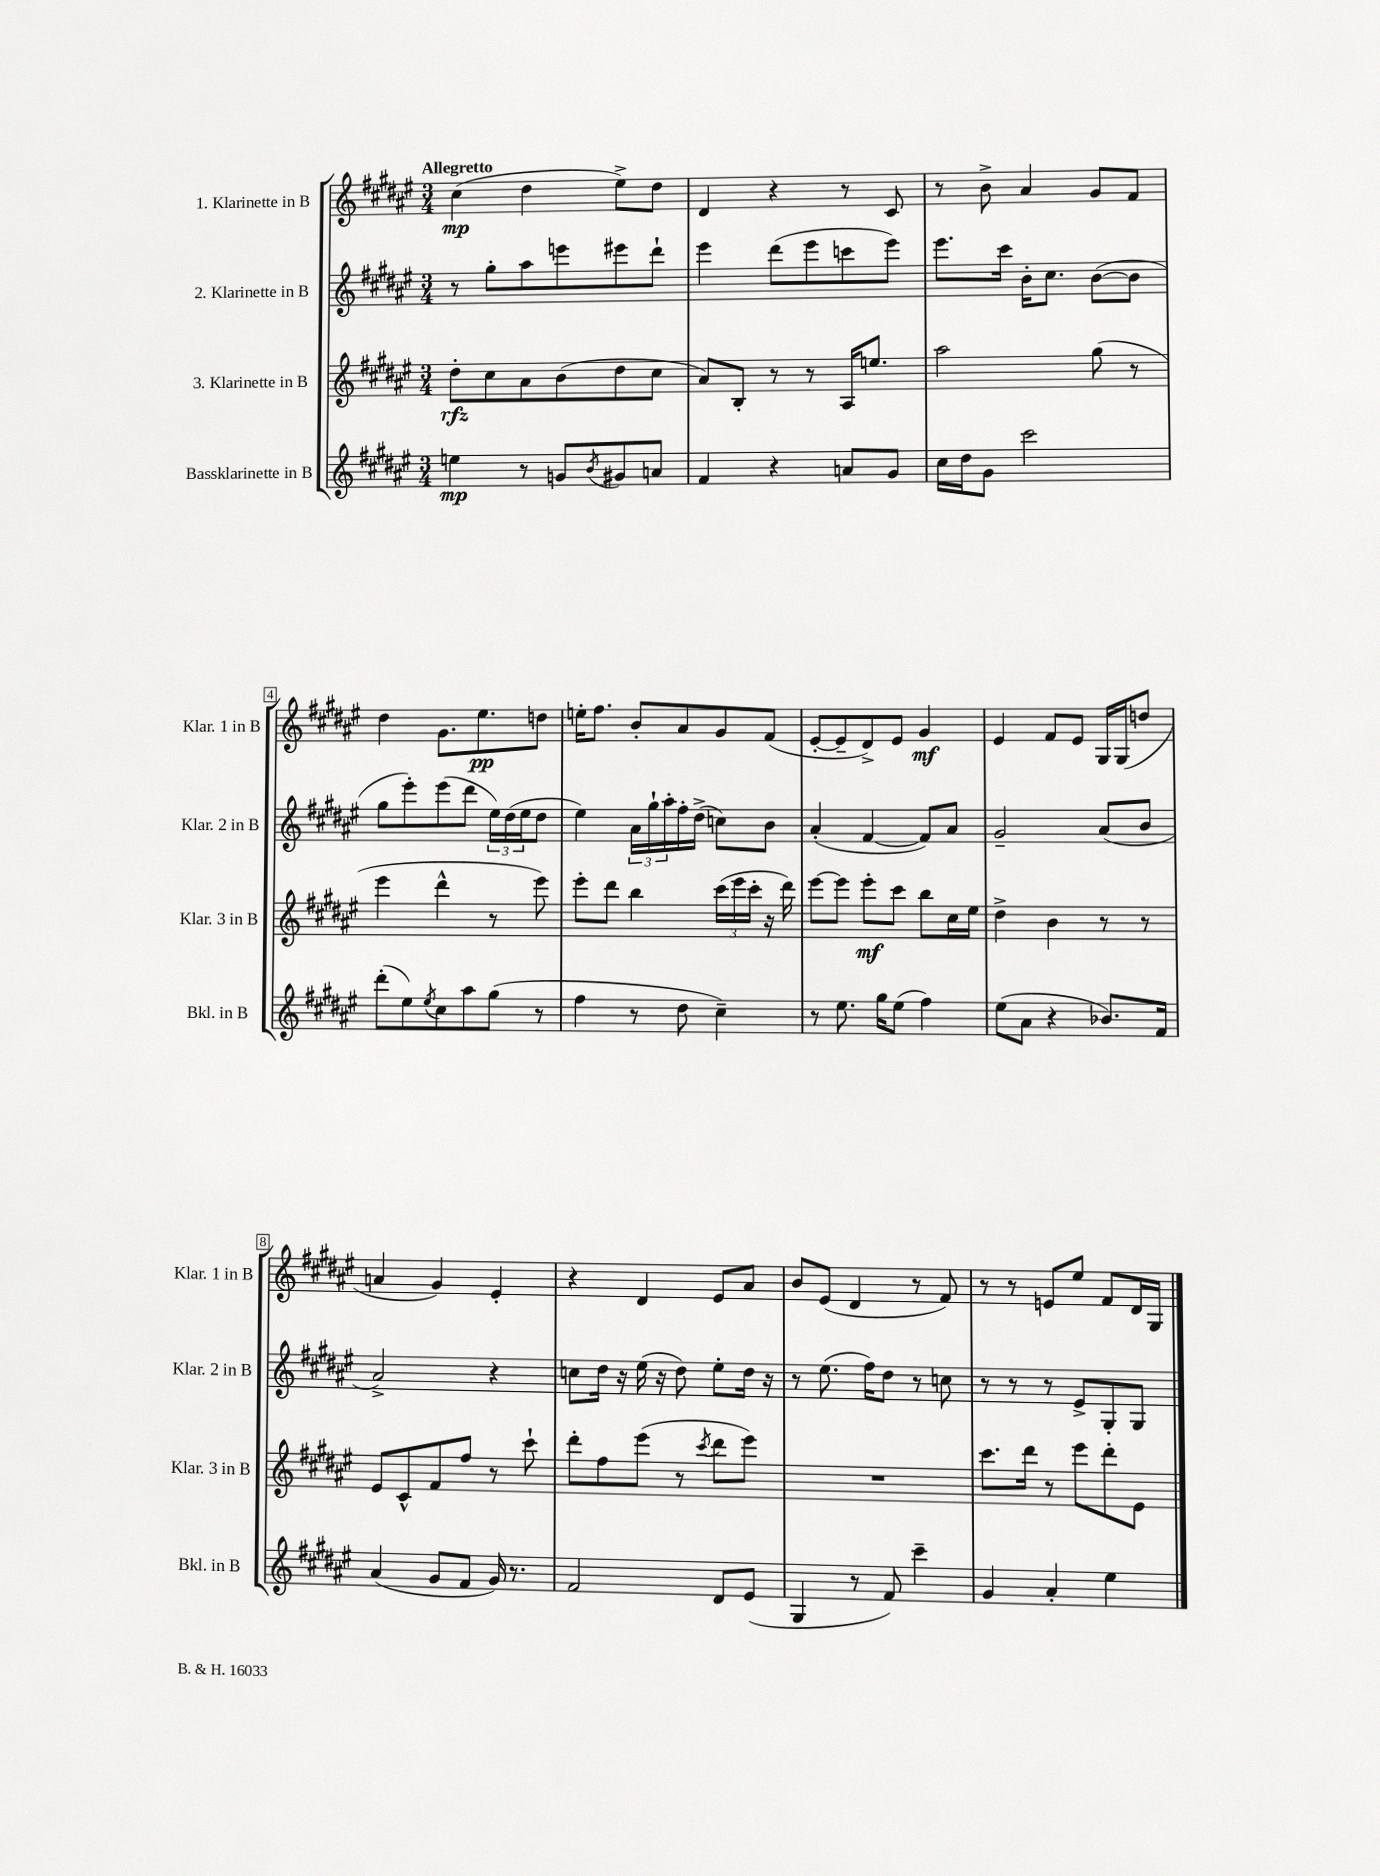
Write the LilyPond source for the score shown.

<<
\new StaffGroup <<
\new Staff = "s0" \with { instrumentName = "1. Klarinette in B" shortInstrumentName = "Klar. 1 in B" } {
    \clef treble \key fis \major \numericTimeSignature \time 3/4 \tempo "Allegretto"
    cis''4\mp( dis''4 eis''8->) dis''8 |
    dis'4 r4 r8 cis'8 |
    r8 b'8-> ais'4 gis'8 fis'8 |
    dis''4 gis'8. eis''8.\pp d''8 |
    e''16-. fis''8. b'8-. ais'8 gis'8 fis'8( |
    eis'8~-. eis'8-- dis'8->) eis'8 gis'4\mf |
    eis'4 fis'8 eis'8 gis16 gis16( d''8 |
    a'4 gis'4) eis'4-. |
    r4 dis'4 eis'8 ais'8 |
    b'8 eis'8( dis'4 r8 fis'8) |
    r8 r8 e'8 eis''8 fis'8 dis'16 gis16 \bar "|." |
}
\new Staff = "s1" \with { instrumentName = "2. Klarinette in B" shortInstrumentName = "Klar. 2 in B" } {
    \clef treble \key fis \major \numericTimeSignature \time 3/4
    r8 gis''8-. ais''8 e'''8 eis'''8 dis'''8-! |
    eis'''4 dis'''8( eis'''8 c'''8 eis'''8) |
    eis'''8. cis'''16 b'16-. cis''8. b'8~( b'8 |
    gis''8 eis'''8-.) eis'''8( dis'''8 \tuplet 3/2 { eis''16) dis''16( eis''16 } dis''8 |
    eis''4) \tuplet 3/2 { ais'16 gis''16-! ais''16-. } fis''16-. dis''16->( c''8) b'8 |
    ais'4-.( fis'4~ fis'8) ais'8 |
    gis'2-- ais'8( b'8 |
    ais'2->) r4 |
    c''8 dis''16 r16 eis''16( r16 dis''8) eis''8-. dis''16 r16 |
    r8 eis''8.( fis''16) dis''8 r8 c''8 |
    r8 r8 r8 eis'8-> gis8-. gis8 \bar "|." |
}
\new Staff = "s2" \with { instrumentName = "3. Klarinette in B" shortInstrumentName = "Klar. 3 in B" } {
    \clef treble \key fis \major \numericTimeSignature \time 3/4
    dis''8-.\rfz cis''8 ais'8 b'8( dis''8 cis''8 |
    ais'8) b8-. r8 r8 ais16 e''8. |
    ais''2 gis''8( r8 |
    eis'''4 dis'''4-^ r8 eis'''8) |
    eis'''8-. dis'''8 b''4 \tuplet 3/2 { cis'''16( eis'''16 cis'''16-. } r16 dis'''16) |
    eis'''8~ eis'''8 eis'''8-.\mf cis'''8 b''8 cis''16 eis''16 |
    dis''4-> b'4 r8 r8 |
    eis'8 cis'8-^ fis'8 fis''8 r8 cis'''8-! |
    dis'''8-. fis''8 eis'''8( r8 \acciaccatura { cis'''8 } dis'''8 eis'''8) |
    R2. |
    cis'''8. dis'''16 r8 eis'''8 dis'''8-. eis'8 \bar "|." |
}
\new Staff = "s3" \with { instrumentName = "Bassklarinette in B" shortInstrumentName = "Bkl. in B" } {
    \clef treble \key fis \major \numericTimeSignature \time 3/4
    e''4\mp r8 g'8 \acciaccatura { b'8 } gis'8 a'8 |
    fis'4 r4 a'8 gis'8 |
    cis''16 dis''16 gis'8 cis'''2 |
    dis'''8-.( eis''8) \acciaccatura { eis''8 } cis''8 ais''8 gis''8( r8 |
    fis''4 r8 dis''8 cis''4--) |
    r8 eis''8. gis''16 eis''8( fis''4) |
    eis''8( ais'8 r4 bes'8.) fis'16 |
    ais'4( gis'8 fis'8 gis'16) r8. |
    fis'2 dis'8 eis'8( |
    gis4 r8 fis'8) cis'''4-- |
    gis'4 ais'4-. eis''4 \bar "|." |
}
>>
>>
\layout { \context { \Score \override BarNumber.stencil = #(make-stencil-boxer 0.1 0.3 ly:text-interface::print) } }
